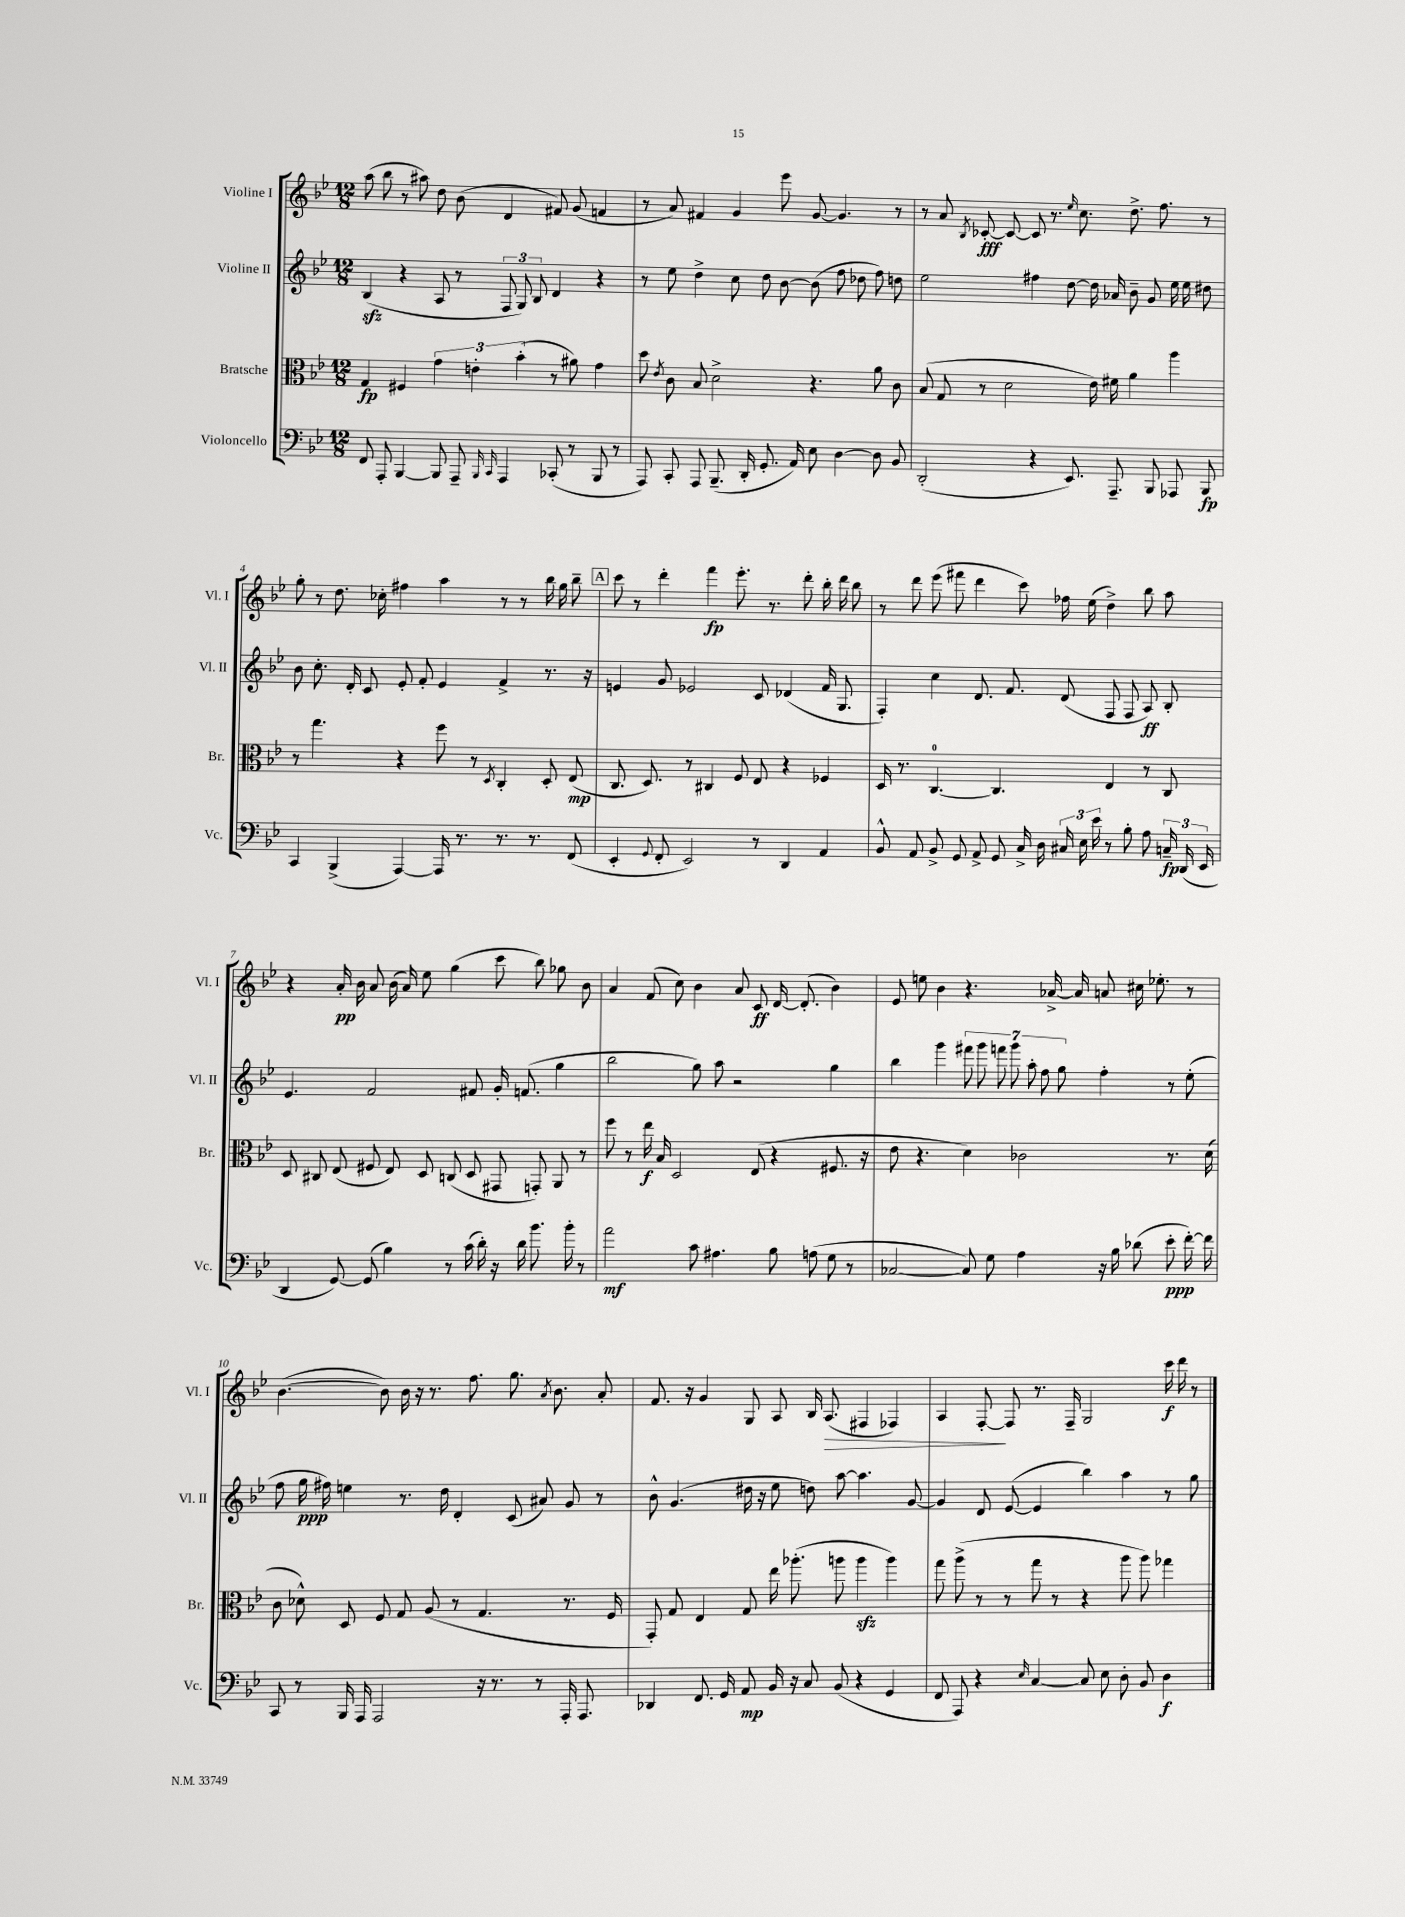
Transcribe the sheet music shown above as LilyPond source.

<<
\new StaffGroup <<
\new Staff = "s0" \with { instrumentName = "Violine I" shortInstrumentName = "Vl. I" } {
    \clef treble \key bes \major \numericTimeSignature \time 12/8
    \autoBeamOff a''8( bes''8 r8 ais''8) d''8 bes'8( d'4 fis'8) g'8( f'4 |
    r8 a'8) fis'4 g'4 ees'''8 g'8~ g'4. r8 |
    r8 a'8 \acciaccatura { bes8 } ces'8~-.\fff ces'8~ ces'8 r8. \grace { ees''16 } c''8. d''8.-> f''8. r8 |
    g''8-. r8 d''8. ces''16-. fis''4 a''4 r8 r8 bes''16 g''16 bes''8-- |
    \mark \markup { \box "A" } c'''8 r8 d'''4-. f'''4\fp ees'''8.-. r8. d'''8-. bes''16-. d'''16 bes''8 |
    r8 d'''8 ees'''8( fis'''8 d'''4 c'''8) fes''16 ees''16( d''4->) bes''8 a''8 |
    r4 a'16-.\pp bes'16 a'8 bes'16( a'16) ees''8 g''4( c'''8 bes''8) ges''8 bes'8 |
    a'4 f'8( c''8) bes'4 a'8 c'8\ff d'16~ d'8.-.( bes'4) |
    ees'8 e''8 bes'4 r4. aes'16~-> aes'16 a'8 cis''16 ees''8.-. r8 |
    bes'4.~( bes'8) bes'16 r16 r8. f''8. g''8. \acciaccatura { a'8 } bes'8. a'8-. |
    f'8. r16 g'4 g8 a8 bes16 a8.\>( fis4 fes4) |
    a4 f8~-.\! f8 r8. f16-- g2 c'''16\f d'''16 r8 \bar "|." |
}
\new Staff = "s1" \with { instrumentName = "Violine II" shortInstrumentName = "Vl. II" } {
    \clef treble \key bes \major \numericTimeSignature \time 12/8
    \autoBeamOff bes4\sfz( r4 a8 r8 \tuplet 3/2 { f8 g8) bes8 } d'4 r4 |
    r8 ees''8 d''4-> c''8 d''8 bes'8~ bes'8( f''8 des''8 f''8) d''8 |
    ees''2 fis''4 d''8~ d''16 aes'16 bes'8-- g'8 ees''16 ees''16 dis''8 |
    bes'8 c''8.-. d'16-. c'8 ees'8-. f'8-. ees'4 f'4-> r8. r16 |
    \mark \markup { \box "A" } e'4 g'8 ees'2 c'8 des'4( f'16 g8. |
    f4-.) c''4 d'8. f'8. d'8( f8 f8 a8\ff) bes8-. |
    ees'4. f'2 fis'8 g'16-. f'8.( g''4 |
    bes''2 g''8) a''8 r2 g''4 |
    bes''4 g'''4 \tuplet 7/4 { fis'''8 g'''8 f'''8 g'''8 a''8-. f''8 g''8 } f''4-. r8 ees''8-.( |
    f''8 g''16\ppp fis''16) e''4 r8. d''16 d'4-. c'8( ais'8) g'8 r8 |
    bes'8-^ g'4.( dis''16 r16 ees''8 d''8) a''8~ a''4. g'8~ |
    g'4 d'8 ees'8~( ees'4 bes''4) a''4 r8 g''8 \bar "|." |
}
\new Staff = "s2" \with { instrumentName = "Bratsche" shortInstrumentName = "Br." } {
    \clef alto \key bes \major \numericTimeSignature \time 12/8
    \autoBeamOff g4\fp fis4 \tuplet 3/2 { g'4 e'4-. bes'4-.( } r8 ais'8) g'4 |
    d''8 \acciaccatura { ees'8 } c'8 bes8 d'2-> r4. a'8 c'8 |
    bes8( g8 r8 d'2 ees'16) fis'16 a'4 a''4 |
    r8 g''4. r4 f''8 r8 \acciaccatura { d8 } c4-. d8-. ees8\mp( |
    \mark \markup { \box "A" } c8. d8.) r8 cis4 f8 ees8 r4 fes4 |
    d16 r8. c4.-0~ c4. ees4 r8 c8 |
    d8 cis8 ees8( fis8 ees8) d8 c8( d8 gis,8 g,8-.) a,8 r8 |
    f''8 r8 ees''16\f bes16 d2 ees8( r4 fis8. r16 |
    ees'8 r4. d'4) ces'2 r8. d'16( |
    c'8 des'8-^) d8 f8 g8 a8( r8 g4. r8. f16 |
    g,8-.) g8 ees4 g8 ees''16 aes''8.-.( a''8 a''4\sfz a''4) |
    g''8 a''8->( r8 r8 g''8 r8 r4 a''8 a''8) ges''4 \bar "|." |
}
\new Staff = "s3" \with { instrumentName = "Violoncello" shortInstrumentName = "Vc." } {
    \clef bass \key bes \major \numericTimeSignature \time 12/8
    \autoBeamOff f,8 a,,8-. bes,,4~ bes,,8 a,,8-- \grace { bes,,16 c,16 } a,,4 ces,8-.( r8 bes,,8 r8 |
    a,,8) c,8-. a,,8 bes,,8.--( d,16-. g,8.-. a,16) ees8 d4~ d8 bes,8 |
    d,2-.( r4 ees,8.) a,,8.-- bes,,8 aes,,8 bes,,8\fp |
    c,4 bes,,4->( a,,4~) a,,16 r8. r8. r8. f,8( |
    \mark \markup { \box "A" } ees,4-. \appoggiatura { g,8 } f,8-. ees,2) r8 d,4 a,4 |
    bes,8-^ a,8 bes,8-> g,8 a,8-> g,8 c16-> d16 \tuplet 3/2 { cis16 ees16 ees'16 } r8 bes8-. a8 \tuplet 3/2 { c16--\fp d,16( ees,16 } |
    d,4 g,8~) g,8( bes4) r8 c'16( d'16-.) r16 d'16 bes'8. bes'16-. r8 |
    a'2\mf c'8 ais4. bes8 a8( g8 r8 |
    ces2~ ces8) g8 a4 r16 bes16 des'8( ees'8-.\ppp f'16~-.) f'16 |
    c,8 r8 bes,,16 a,,16 a,,2 r16 r8. r8 a,,16-. a,,8. |
    des,4 f,8. g,16 a,8\mp bes,16 r16 c8 bes,8( r4 g,4 |
    f,8 a,,8) r4 \grace { ees16 } c4~ c8 ees8 d8-. bes,8 d4\f \bar "|." |
}
>>
>>
